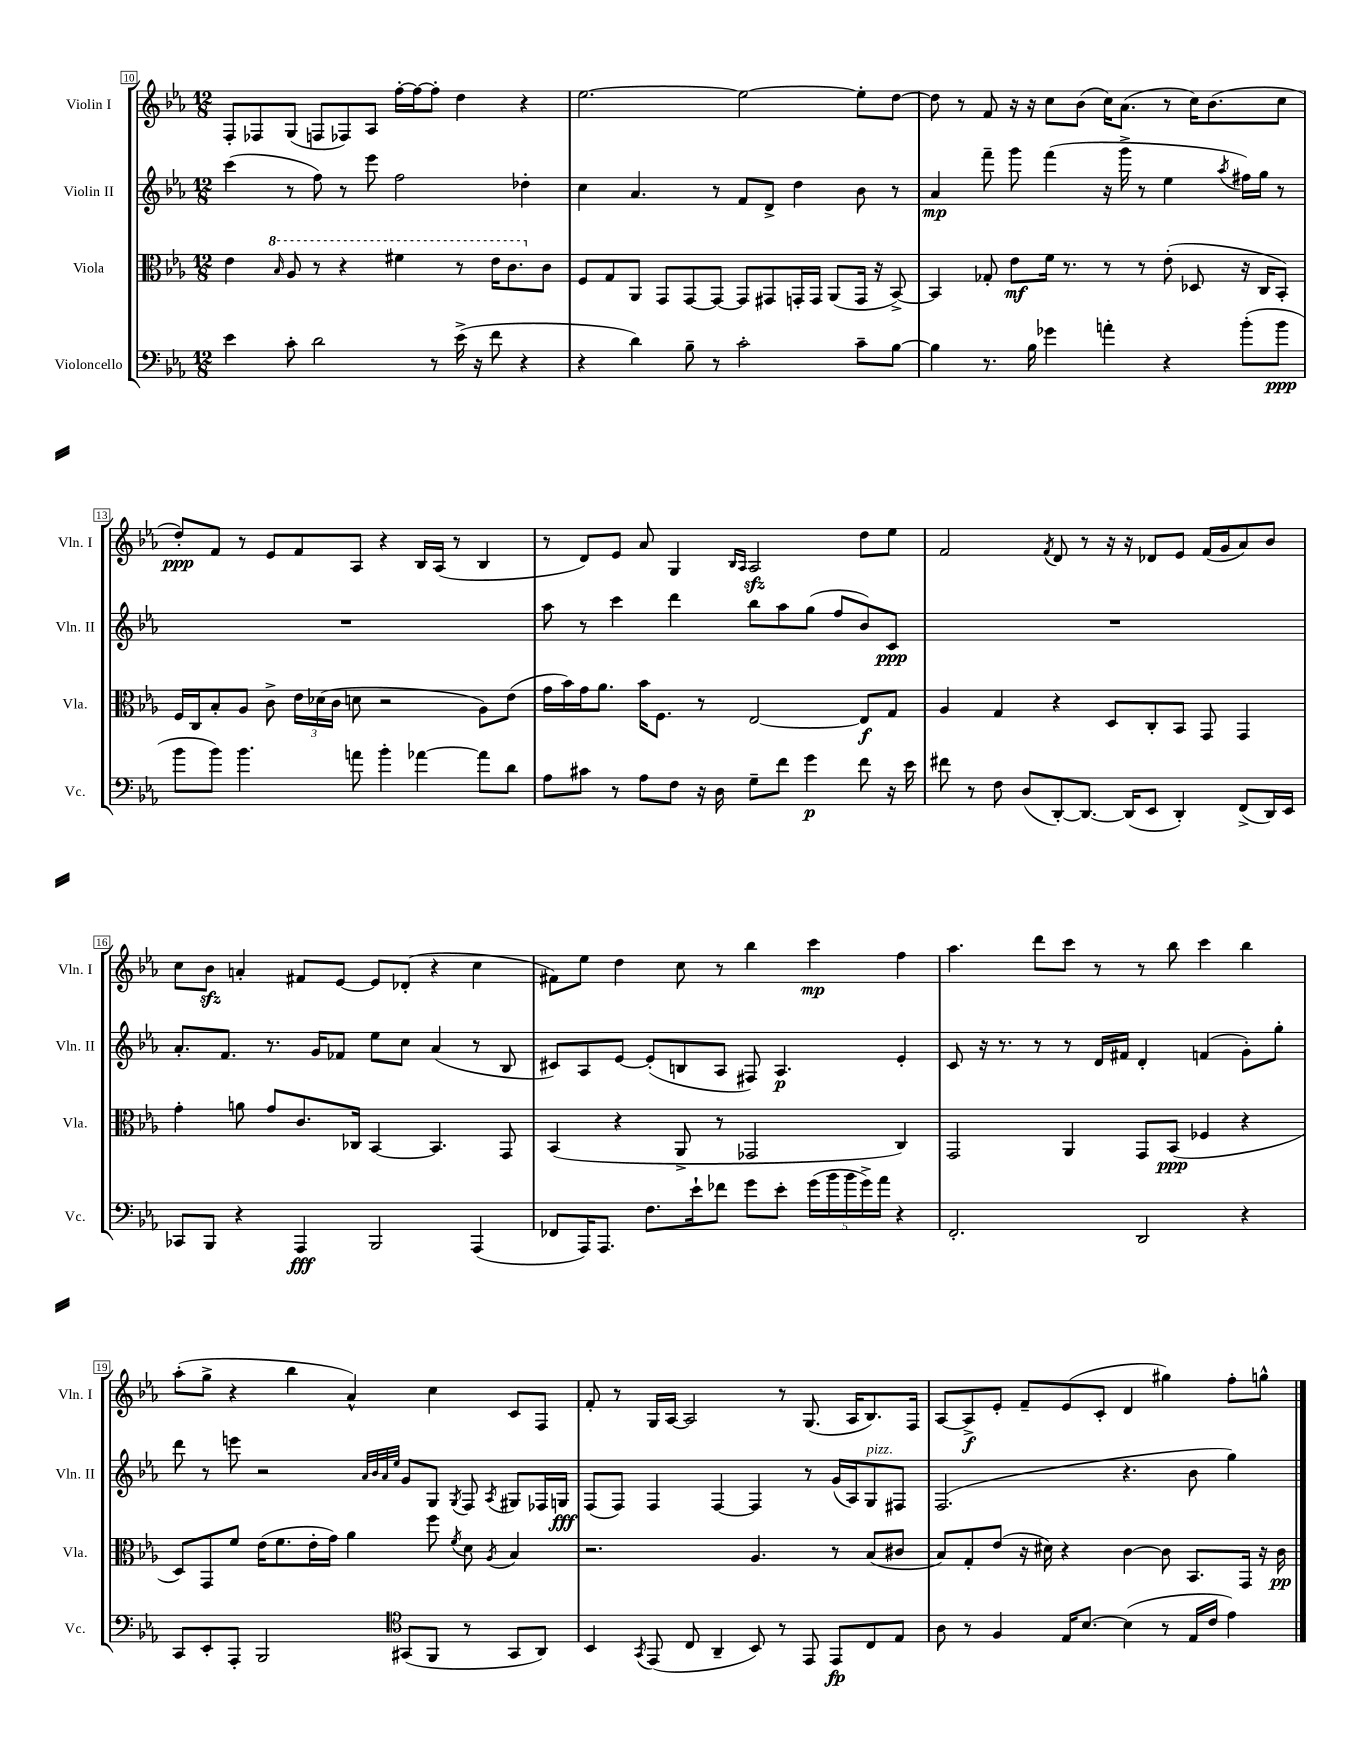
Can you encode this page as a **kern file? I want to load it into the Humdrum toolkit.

**kern	**kern	**kern	**kern
*staff4	*staff3	*staff2	*staff1
*clefF4	*clefC3	*clefG2	*clefG2
*k[b-e-a-]	*k[b-e-a-]	*k[b-e-a-]	*k[b-e-a-]
*M12/8	*M12/8	*M12/8	*M12/8
4e-\	4e-\	(4ccc\	8F'/L
.	.	.	8F-/
.	16qqb-/	.	.
8c'\	8a-/	8r	(8G/J
2d\	8r	8ff\)	8F/L
.	4r	8r	8F-/)
.	.	8eee-\	8A-/J
.	4ff#\	2ff\	[16ff'\LL
.	.	.	16ff\_J
8r	.	.	8ff'\]J
(16e-^\	8r	.	4dd\
16r	.	.	.
8f\	16ee-\LK	.	.
.	8.cc\	.	.
4r	.	4dd-'\	4r
.	8c\J	.	.
=	=	=	=
4r	8F/L	4cc\	[2.ee-\
.	8G/	.	.
4d\)	8AA-/J	4.a-/	.
.	8GG/L	.	.
8B-~\	[8GG/	.	.
8r	8GG/_J	8r	.
2c'\	8GG/]L	8f/L	2ee-\_
.	8GG#/	8d^/J	.
.	16GG'/L	4dd\	.
.	16GG/JJ	.	.
.	(8AA-/L	.	.
8c~\L	16GG/Jk	8b-\	8ee-'\]L
.	16r	.	.
[8B-\J	[8BB-^/)	8r	[8dd\J
=	=	=	=
4B-\]	4BB-/]	4a-/	8dd\]
.	.	.	8r
8.r	8G-'/	8fff~\	8f/
.	8e-\L	8ggg\	16r
16B-\	.	.	16r
4g-\	16f\Jk	(4fff\	8cc\L
.	8.r	.	.
.	.	.	(8b-\J
4a'\	8r	16r	16cc\LK)
.	.	16ggg^\	(8.a-\J
.	8r	8r	.
4r	(8e-'\	4ee-\	8r
.	8D-/	.	16cc\LK)
.	.	.	(8.b-\
.	.	8qaa-/	.
(8b-'\L	16r	16ff#\LL)	.
.	16C/LK	16gg\JJ	.
8b-\J	8BB-'/J)	8r	8cc\J
=	=	=	=
8b-\L	16F/LL	1.r	8dd'/L)
.	16C/J	.	.
8b-\J)	8B-'/	.	8f/J
4.b-\	8A-/J	.	8r
.	8c^\	.	8e-/L
.	24e-\LL	.	8f/
.	(24d-\	.	.
.	24c\JJ	.	.
8a\	8d\	.	8A-/J
4b-'\	2r	.	4r
[4a-\	.	.	16B-/LL
.	.	.	(16A-/JJ
.	.	.	8r
8a-\]L	8A-\L)	.	4B-/
8d\J	(8e-\J	.	.
=	=	=	=
8A-\L	16g\LL	8aa-\	8r
.	16b-\)	.	.
8c#\J	16g\J	8r	8d/L)
.	8.a-\J	.	.
8r	.	4ccc\	8e-/J
8A-\L	16b-\LK	.	8a-/
.	8.F\J	.	.
8F\J	.	4ddd\	4G/
16r	8r	.	.
16D\	.	.	.
.	.	.	16qqB-/LL
.	.	.	16qqA-/JJ
8G~\L	[2E-/	8bb-\L	2A-/
8f\J	.	8aa-\	.
4g\	.	(8gg\J	.
.	.	8ff/L	.
8f\	8E-/]L	8b-/)	8dd\L
16r	8G/J	8c/J	8ee-\J
16e-\	.	.	.
=	=	=	=
8f#\	4A-/	1.r	2f/
8r	.	.	.
8F\	4G/	.	.
(8D/L	.	.	.
.	.	.	8qf/
[8DD'/)	4r	.	8d/
8.DD/_J	.	.	8r
.	8D/L	.	16r
(16DD/]LK	.	.	16r
8EE-/J	8C'/	.	8d-/L
4DD'/)	8BB-/J	.	8e-/J
.	8GG/	.	(16f/LL
.	.	.	16g/J
(8FF^/L	4GG/	.	8a-/)
16DD/L)	.	.	8b-/J
16EE-/JJ	.	.	.
=	=	=	=
8CC-/L	4g'\	8.a-'/L	8cc\L
8BBB-/J	.	.	8b-\J
.	.	8.f/J	.
4r	8a\	.	4a'/
.	8g/L	8.r	.
4AAA-/	8.c/	.	8f#/L
.	.	16g/LK	.
.	.	8f-/J	[8e-/J
.	16C-/Jk	.	.
2BBB-/	[4BB-/	8ee-\L	8e-/]L
.	.	8cc\J	(8d-'/J
.	4.BB-/]	(4a-/	4r
(4AAA-/	.	8r	4cc\
.	8GG/	8B-/	.
=	=	=	=
8FF-/L	(4BB-/	8c#/L)	8f#\L)
16AAA-/K)	.	8A-/	8ee-\J
8.AAA-/J	.	.	.
.	4r	[8e-/J	4dd\
8.F\L	.	(8e-'/]L	.
.	8AA-^/	8B/	8cc\
16e-`\k	.	.	.
8f-\J	8r	8A-/J	8r
8g\L	2GG-/	8F#/)	4bb-\
8e-'\J	.	4.A-/	.
(20g\LL	.	.	4ccc\
20b-\	.	.	.
20b-\	.	.	.
20g^\)	.	.	.
20a-\JJ	.	.	.
4r	4C/)	4e-'/	4ff\
=	=	=	=
2.FF'/	2GG/	8c/	4.aa-\
.	.	16r	.
.	.	8.r	.
.	.	8r	8ddd\L
.	4AA-/	8r	8ccc\J
.	.	16d/LL	8r
.	.	16f#/JJ	.
2DD/	8GG/L	4d'/	8r
.	(8BB-/J	.	8bb-\
.	4F-/	(4f/	4ccc\
4r	4r	8g'\L)	4bb-\
.	.	8gg'\J	.
=	=	=	=
8CC/L	8D/L)	8ddd\	(8aa-'\L
8EE-'/	8GG/	8r	8gg^\J
8AAA-'/J	8f/J	8eee\	4r
2BBB-/	(16e-\LK	2r	.
.	8.f\	.	.
.	.	.	4bb-\
.	16e-'\L	.	.
.	16g\JJ)	.	.
.	4a-\	.	4a-^^/)
*clefC4	*	*	*
.	.	32qqa-/LLL	.
.	.	32qqb-/	.
.	.	32qqa-/	.
.	.	32qqee-/JJJ	.
(8GG#/L	.	8g/L	.
8FF/J	8ff\	8G/J	4cc\
.	8qf/	8qG/	.
8r	8d\	8F/	.
.	8qA-/	8qA-/	.
8GG#/L	4B-/	8G#/L	8c/L
8AA-/J)	.	16F-/L	8F/J
.	.	16G/JJ	.
=	=	=	=
4BB-/	2.r	(8F/L	8f'/
.	.	8F/J)	8r
8qGG/	.	.	.
(8EE-/	.	4F/	16G/LL
.	.	.	[16A-/JJ
8C/	.	.	2A-/]
4AA-~/	.	[4F/	.
8BB-/)	4.A-/	4F/]	.
8r	.	.	8r
8EE-/	.	8r	(8.G/
8EE-/L	8r	(16g/LL	.
.	.	16A-/J)	16A-/LK
8C/	(8B-/L	8G/	8.B-/)
8E-/J	8c#/J	8F#/J	.
.	.	.	16F/Jk
=	=	=	=
8A-\	8B-/L)	(2.F/	[8A-/L
8r	8G'/	.	8A-^/]
4F/	(8e-/J	.	8e-'/J
.	16r	.	8f~/L
.	16d#\)	.	.
16E-/LK	4r	.	(8e-/
[8.B-/J	.	.	.
.	.	.	8c'/J
(4B-\]	[4c\	4.r	4d/
8r	8c\]	.	4gg#\)
16E-/LL	8.BB-/L	8b-\	.
16c/JJ	.	.	.
4e-\)	.	4gg\)	8ff'\L
.	16GG/Jk	.	.
.	16r	.	8gg^^\J
.	16c\	.	.
==	==	==	==
*-	*-	*-	*-
